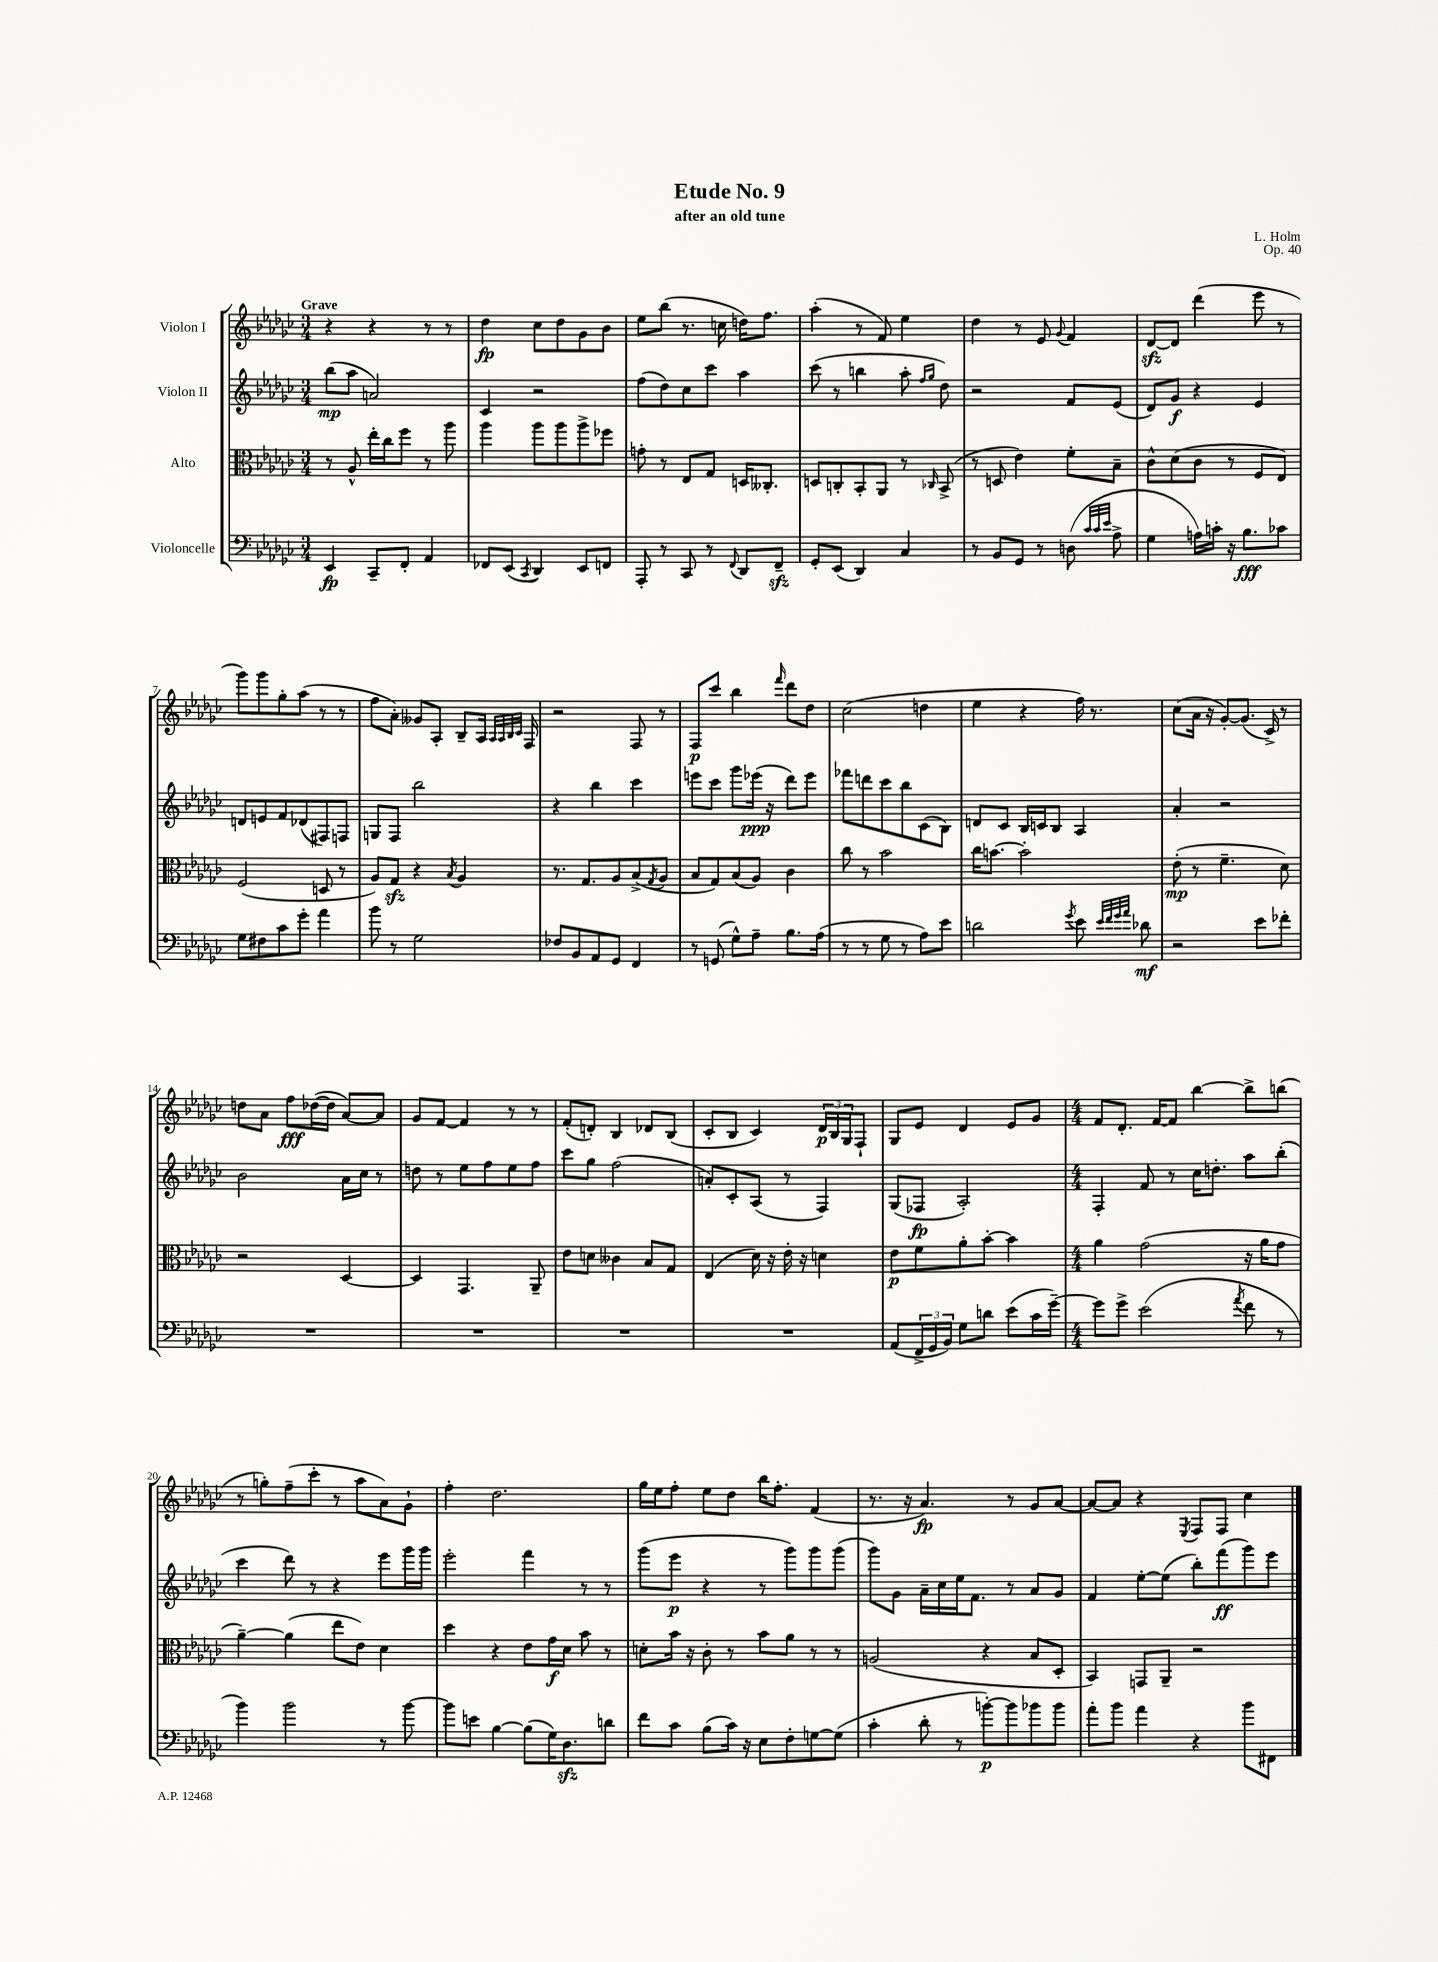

**kern	**dynam	**kern	**dynam	**kern	**dynam	**kern	**dynam
*part4	*part4	*part3	*part3	*part2	*part2	*part1	*part1
*staff4	*staff4	*staff3	*staff3	*staff2	*staff2	*staff1	*staff1
*I"Violoncelle	*	*I"Alto	*	*I"Violon II	*	*I"Violon I	*
*clefF4	*	*clefC3	*	*clefG2	*	*clefG2	*
*k[b-e-a-d-g-c-]	*	*k[b-e-a-d-g-c-]	*	*k[b-e-a-d-g-c-]	*	*k[b-e-a-d-g-c-]	*
*M3/4	*	*M3/4	*	*M3/4	*	*M3/4	*
=1	=1	=1	=1	=1	=1	=1	=1
!	!	!	!	!	!	!LO:TX:a:B:t=Grave	!
4EE-/	fp	8r	.	(8bb-\L	mp	4r	.
.	.	8A-^^/	.	8aa-\J	.	.	.
8CC-~/L	.	16ee-'\LL	.	2an/)	.	4r	.
.	.	16cc-\J	.	.	.	.	.
8FF'/J	.	8ff\J	.	.	.	.	.
4AA-/	.	8r	.	.	.	8r	.
.	.	8aa-\	.	.	.	8r	.
=2	=2	=2	=2	=2	=2	=2	=2
8FF-X/L	.	4aa-\	.	4c-/	.	4dd-\	fp
(8EE-/J	.	.	.	.	.	.	.
8qCC-/	.	.	.	.	.	.	.
4DD-/)	.	8aa-\L	.	2r	.	8cc-\L	.
.	.	8aa-\	.	.	.	8dd-\	.
8EE-/L	.	8aa-^\	.	.	.	8g-\	.
8FFn/J	.	8ff-X\J	.	.	.	8b-\J	.
=3	=3	=3	=3	=3	=3	=3	=3
8AAA-'/	.	8gn'\	.	(8ff\L	.	8ee-\L	.
8r	.	8r	.	8dd-\)	.	(8bb-\J	.
8CC-/	.	8E-/L	.	8cc-\	.	8.r	.
8r	.	8G-/J	.	8ccc-\J	.	.	.
.	.	.	.	.	.	16ccn\	.
8qqFF/	.	.	.	.	.	.	.
8DD-/L	.	16Dn/KL	.	4aa-\	.	16ddn\KL)	.
.	.	8.C--X'/J	.	.	.	8.ff\J	.
8FFzz~/J	.	.	.	.	.	.	.
=4	=4	=4	=4	=4	=4	=4	=4
8GG-'/L	.	8Dn/L	.	(8ccc-\	.	(4aa-'\	.
(8EE-/J	.	8Cn'/	.	8r	.	.	.
4DD-/)	.	8BB-'/	.	4bbn\	.	8r	.
.	.	8AA-/J	.	.	.	8f/)	.
4C-/	.	8r	.	8aa-'\	.	4ee-\	.
.	.	.	.	16qqff/LL	.	.	.
.	.	16qqC-X/	.	16qqgg-/JJ	.	.	.
.	.	(8BB-^/	.	8dd-\)	.	.	.
=5	=5	=5	=5	=5	=5	=5	=5
8r	.	8r	.	2r	.	4dd-\	.
8BB-/L	.	8Dn/	.	.	.	.	.
8GG-/J	.	4e-\)	.	.	.	8r	.
8r	.	.	.	.	.	8e-/	.
.	.	.	.	.	.	8qqg-/	.
(8Dn\	.	8f'\L	.	8f/L	.	4f/	.
32qqc-/LLL	.	.	.	.	.	.	.
32qqc-/	.	.	.	.	.	.	.
32qqe-/JJJ	.	.	.	.	.	.	.
8A-^\	.	8B-~\J	.	(8e-/J	.	.	.
=6	=6	=6	=6	=6	=6	=6	=6
4G-\	.	8c-^^\L	.	8d-/L)	.	[8d-zz/L	.
.	.	(8d-\	.	8g-/J	f	8d-/J]	.
16An\LL)	.	8c-\J	.	4r	.	(4ddd-\	.
16cn'\JJ	.	.	.	.	.	.	.
16r	.	8r	.	.	.	.	.
8.B-\L	fff	.	.	.	.	.	.
.	.	8F/L	.	4e-/	.	8eee-\	.
8c-X\J	.	8E-/J)	.	.	.	8r	.
!!LO:LB:g=z
=7	=7	=7	=7	=7	=7	=7	=7
8G-\L	.	(2F/	.	8dn/L	.	8ggg-\L)	.
8F#X\	.	.	.	8en/	.	8ggg-\	.
8c-\	.	.	.	8f/	.	8gg-'\	.
8g-'\J	.	.	.	(8d-X/	.	(8aa-\J	.
4a-\	.	8Dn/	.	8F#X/)	.	8r	.
.	.	8r	.	8Fn/J	.	8r	.
=8	=8	=8	=8	=8	=8	=8	=8
8b-\	.	8A-/L)	.	8Gn/L	.	8ff\L	.
8r	.	8G-zz/J	.	8F/J	.	8a-'\J)	.
2G-\	.	4r	.	2bb-\	.	8g--X/L	.
.	.	.	.	.	.	8A-'/J	.
.	.	8qB-/	.	.	.	.	.
.	.	4A-/	.	.	.	8B-~/L	.
.	.	.	.	.	.	16A-/Jk	.
.	.	.	.	.	.	32qqA-/LLL	.
.	.	.	.	.	.	32qqA-/	.
.	.	.	.	.	.	32qqB-/	.
.	.	.	.	.	.	32qqc-/JJJ	.
.	.	.	.	.	.	16F/	.
=9	=9	=9	=9	=9	=9	=9	=9
8F-X/L	.	8.r	.	4r	.	2r	.
8BB-/	.	.	.	.	.	.	.
.	.	8.G-/L	.	.	.	.	.
8AA-/	.	.	.	4bb-\	.	.	.
8GG-/J	.	8A-/	.	.	.	.	.
4FF/	.	(8B-^/	.	4ccc-\	.	8F/	.
.	.	8qG-/	.	.	.	.	.
.	.	8A-/J	.	.	.	8r	.
=10	=10	=10	=10	=10	=10	=10	=10
8r	.	8B-/L	.	8eeen\L	.	8F/L	p
(8GGn/	.	8G-/)	.	8ccc-\J	.	8ccc-/J	.
8G-^^\L)	.	(8B-/	.	8ggg-\L	.	4bb-\	.
8A-~\J	.	8A-/J)	.	(16eee-X\Jk	ppp	.	.
.	.	.	.	16r	.	.	.
.	.	.	.	.	.	16qqfff/	.
8.B-\L	.	4c-\	.	8ddd-\L)	.	8ddd-\L	.
.	.	.	.	8eee-\J	.	8dd-\J	.
(16A-\Jk	.	.	.	.	.	.	.
=11	=11	=11	=11	=11	=11	=11	=11
8r	.	8cc-\	.	8fff-X\L	.	(2cc-\	.
8r	.	8r	.	8dddn\	.	.	.
8G-\	.	2b-\	.	8ccc-\	.	.	.
8r	.	.	.	8bb-\	.	.	.
8A-\L)	.	.	.	(8c-\	.	4ddn\	.
8e-\J	.	.	.	8B-\J)	.	.	.
=12	=12	=12	=12	=12	=12	=12	=12
2dn\	.	16cc-\KL	.	8dn/L	.	4ee-\	.
.	.	[8.bn\J	.	.	.	.	.
.	.	.	.	8c-/J	.	.	.
.	.	2b'\]	.	16B-/LL	.	4r	.
.	.	.	.	16cn/J	.	.	.
.	.	.	.	8B-/J	.	.	.
8qg-/	.	.	.	.	.	.	.
8e-\	.	.	.	4A-/	.	16ff\)	.
.	.	.	.	.	.	8.r	.
32qqe-/LLL	.	.	.	.	.	.	.
32qqf/	.	.	.	.	.	.	.
32qqg-/	.	.	.	.	.	.	.
32qqa-/JJJ	.	.	.	.	.	.	.
8d-X\	mf	.	.	.	.	.	.
=13	=13	=13	=13	=13	=13	=13	=13
2r	.	(8e-'\	mp	4a-'/	.	(8cc-\L	.
.	.	8r	.	.	.	16a-\Jk	.
.	.	.	.	.	.	16r	.
.	.	4.f~\	.	2r	.	[8g-'/L)	.
.	.	.	.	.	.	(8.g-/J]	.
8e-\L	.	.	.	.	.	.	.
.	.	.	.	.	.	16c-^/)	.
8f-X'\J	.	8d-\)	.	.	.	8r	.
!!LO:LB:g=z
=14	=14	=14	=14	=14	=14	=14	=14
2.r	.	2r	.	2b-\	.	8ddn\L	.
.	.	.	.	.	.	8a-\J	.
.	.	.	.	.	.	8ff\L	fff
.	.	.	.	.	.	([16dd-X\L	.
.	.	.	.	.	.	16dd-\JJ]	.
.	.	[4D-/	.	16a-\LL	.	[8a-/L)	.
.	.	.	.	16cc-\JJ	.	.	.
.	.	.	.	8r	.	8a-/J]	.
=15	=15	=15	=15	=15	=15	=15	=15
2.r	.	4D-/]	.	8ddn\	.	8g-/L	.
.	.	.	.	8r	.	[8f/J	.
.	.	4.GG-/	.	8ee-\L	.	4f/]	.
.	.	.	.	8ff\	.	.	.
.	.	.	.	8ee-\	.	8r	.
.	.	8AA-~/	.	8ff\J	.	8r	.
=16	=16	=16	=16	=16	=16	=16	=16
2.r	.	8e-\L	.	8ccc-\L	.	(8f'/L	.
.	.	8dn\J	.	8gg-\J	.	8dn'/J)	.
.	.	4c--X\	.	(2ff\	.	4B-/	.
.	.	8B-/L	.	.	.	8d-X/L	.
.	.	8G-/J	.	.	.	(8B-/J	.
=17	=17	=17	=17	=17	=17	=17	=17
2.r	.	(4E-/	.	8an'/L)	.	8c-'/L	.
.	.	.	.	8c-'/	.	8B-/J	.
.	.	16d-\)	.	(8A-/J	.	4c-/)	.
.	.	16r	.	.	.	.	.
.	.	16e-'\	.	8r	.	.	.
.	.	16r	.	.	.	.	.
.	.	4dn\	.	4F/)	.	24d-/LL	p
.	.	.	.	.	.	24B-/	.
.	.	.	.	.	.	24G-/J	.
.	.	.	.	.	.	8F`/J	.
=18	=18	=18	=18	=18	=18	=18	=18
(8AA-/L	.	8e-\L	p	(8G-/L	.	8G-/L	.
24FF^/L	.	8f\	.	8F-X/J	fp	8e-/J	.
24GG-/	.	.	.	.	.	.	.
24BB-/JJ)	.	.	.	.	.	.	.
8G-\L	.	8a-'\	.	2A-'/)	.	4d-/	.
8dn\J	.	[8b-'\J	.	.	.	.	.
(8e-\L	.	4b-\]	.	.	.	8e-/L	.
16c-\L	.	.	.	.	.	8g-/J	.
[16g-~\JJ)	.	.	.	.	.	.	.
=19	=19	=19	=19	=19	=19	=19	=19
*M4/4	*	*M4/4	*	*M4/4	*	*M4/4	*
8g-\L]	.	4a-\	.	4F'/	.	8f/L	.
8g-^\J	.	.	.	.	.	8.d-'/J	.
(2e-\	.	(2g-\	.	8f/	.	.	.
.	.	.	.	.	.	[16f/KL	.
.	.	.	.	8r	.	8f/J]	.
.	.	.	.	16cc-\KL	.	[4bb-\	.
.	.	.	.	8.ddn'\J	.	.	.
8qa-/	.	.	.	.	.	.	.
8f\	.	16r	.	8aa-\L	.	8bb-^\L]	.
.	.	16a-\KL	.	.	.	.	.
8r	.	8g-\J	.	(8bb-'\J	.	(8bbn\J	.
!!LO:LB:g=z
=20	=20	=20	=20	=20	=20	=20	=20
4b-\)	.	[4a-~\)	.	4ccc-\	.	8r	.
.	.	.	.	.	.	8ggn'\L)	.
2b-\	.	(4a-\]	.	8ddd-\)	.	(8ff~\	.
.	.	.	.	8r	.	8ccc-'\J	.
.	.	8ee-\L	.	4r	.	8r	.
.	.	8e-\J)	.	.	.	8aa-\L	.
8r	.	4d-\	.	8eee-\L	.	8a-\)	.
[8b-\	.	.	.	16ggg-\L	.	8g-`\J	.
.	.	.	.	16ggg-\JJ	.	.	.
=21	=21	=21	=21	=21	=21	=21	=21
8b-\L]	.	4dd-\	.	2eee-'\	.	4ff'\	.
8en\J	.	.	.	.	.	.	.
[4B-\	.	4r	.	.	.	2.dd-\	.
(8B-\L]	.	8e-\L	.	4fff\	.	.	.
16G-\K)	.	16g-\L	f	.	.	.	.
8.D-zz\	.	16d-\JJ	.	.	.	.	.
.	.	8b-\	.	8r	.	.	.
8dn\J	.	8r	.	8r	.	.	.
=22	=22	=22	=22	=22	=22	=22	=22
8f\L	.	8dn'\L	.	(8ggg-\L	.	16gg-\LL	.
.	.	.	.	.	.	16ee-\J	.
8c-\J	.	16b-\Jk	.	8eee-\J	p	8ff'\J	.
.	.	16r	.	.	.	.	.
(8B-\L	.	8c-'\	.	4r	.	8ee-\L	.
16c-\Jk)	.	8r	.	.	.	8dd-\J	.
16r	.	.	.	.	.	.	.
8E-\L	.	8b-\L	.	8r	.	16bb-\KL	.
.	.	.	.	.	.	8.ff'\J	.
8F'\	.	8a-\J	.	8ggg-\L)	.	.	.
[8Gn\	.	8r	.	8ggg-\	.	(4f/	.
(8G\J]	.	8r	.	(8ggg-\J	.	.	.
=23	=23	=23	=23	=23	=23	=23	=23
4c-'\	.	(2An/	.	8ggg-\L)	.	8.r	.
.	.	.	.	8g-\J	.	.	.
.	.	.	.	.	.	16r	.
8d-'\	.	.	.	16a-~\LL	.	4.a-/)	fp
.	.	.	.	16cc-\	.	.	.
8r	.	.	.	16ee-\J	.	.	.
.	.	.	.	8.f\J	.	.	.
[8bn'\L)	p	4r	.	.	.	.	.
8b\]	.	.	.	8r	.	8r	.
8b-X\	.	8B-/L	.	8a-/L	.	8g-/L	.
8b-\J	.	8D-'/J	.	8g-/J	.	[8a-/J	.
=24	=24	=24	=24	=24	=24	=24	=24
8a-'\L	.	4BB-/)	.	4f/	.	8a-/L_	.
8b-\J	.	.	.	.	.	8a-/J]	.
4a-\	.	8GGn/L	.	[8ee-'\L	.	4r	.
.	.	8AA-~/J	.	(8ee-\J]	.	.	.
.	.	.	.	.	.	8qE-/	.
4r	.	2r	.	8bb-'\L)	.	8F/L	.
.	.	.	.	(8fff\	ff	8F/J	.
8b-\L	.	.	.	8ggg-\)	.	4cc-\	.
8FF#X\J	.	.	.	8eee-\J	.	.	.
==	==	==	==	==	==	==	==
*-	*-	*-	*-	*-	*-	*-	*-
